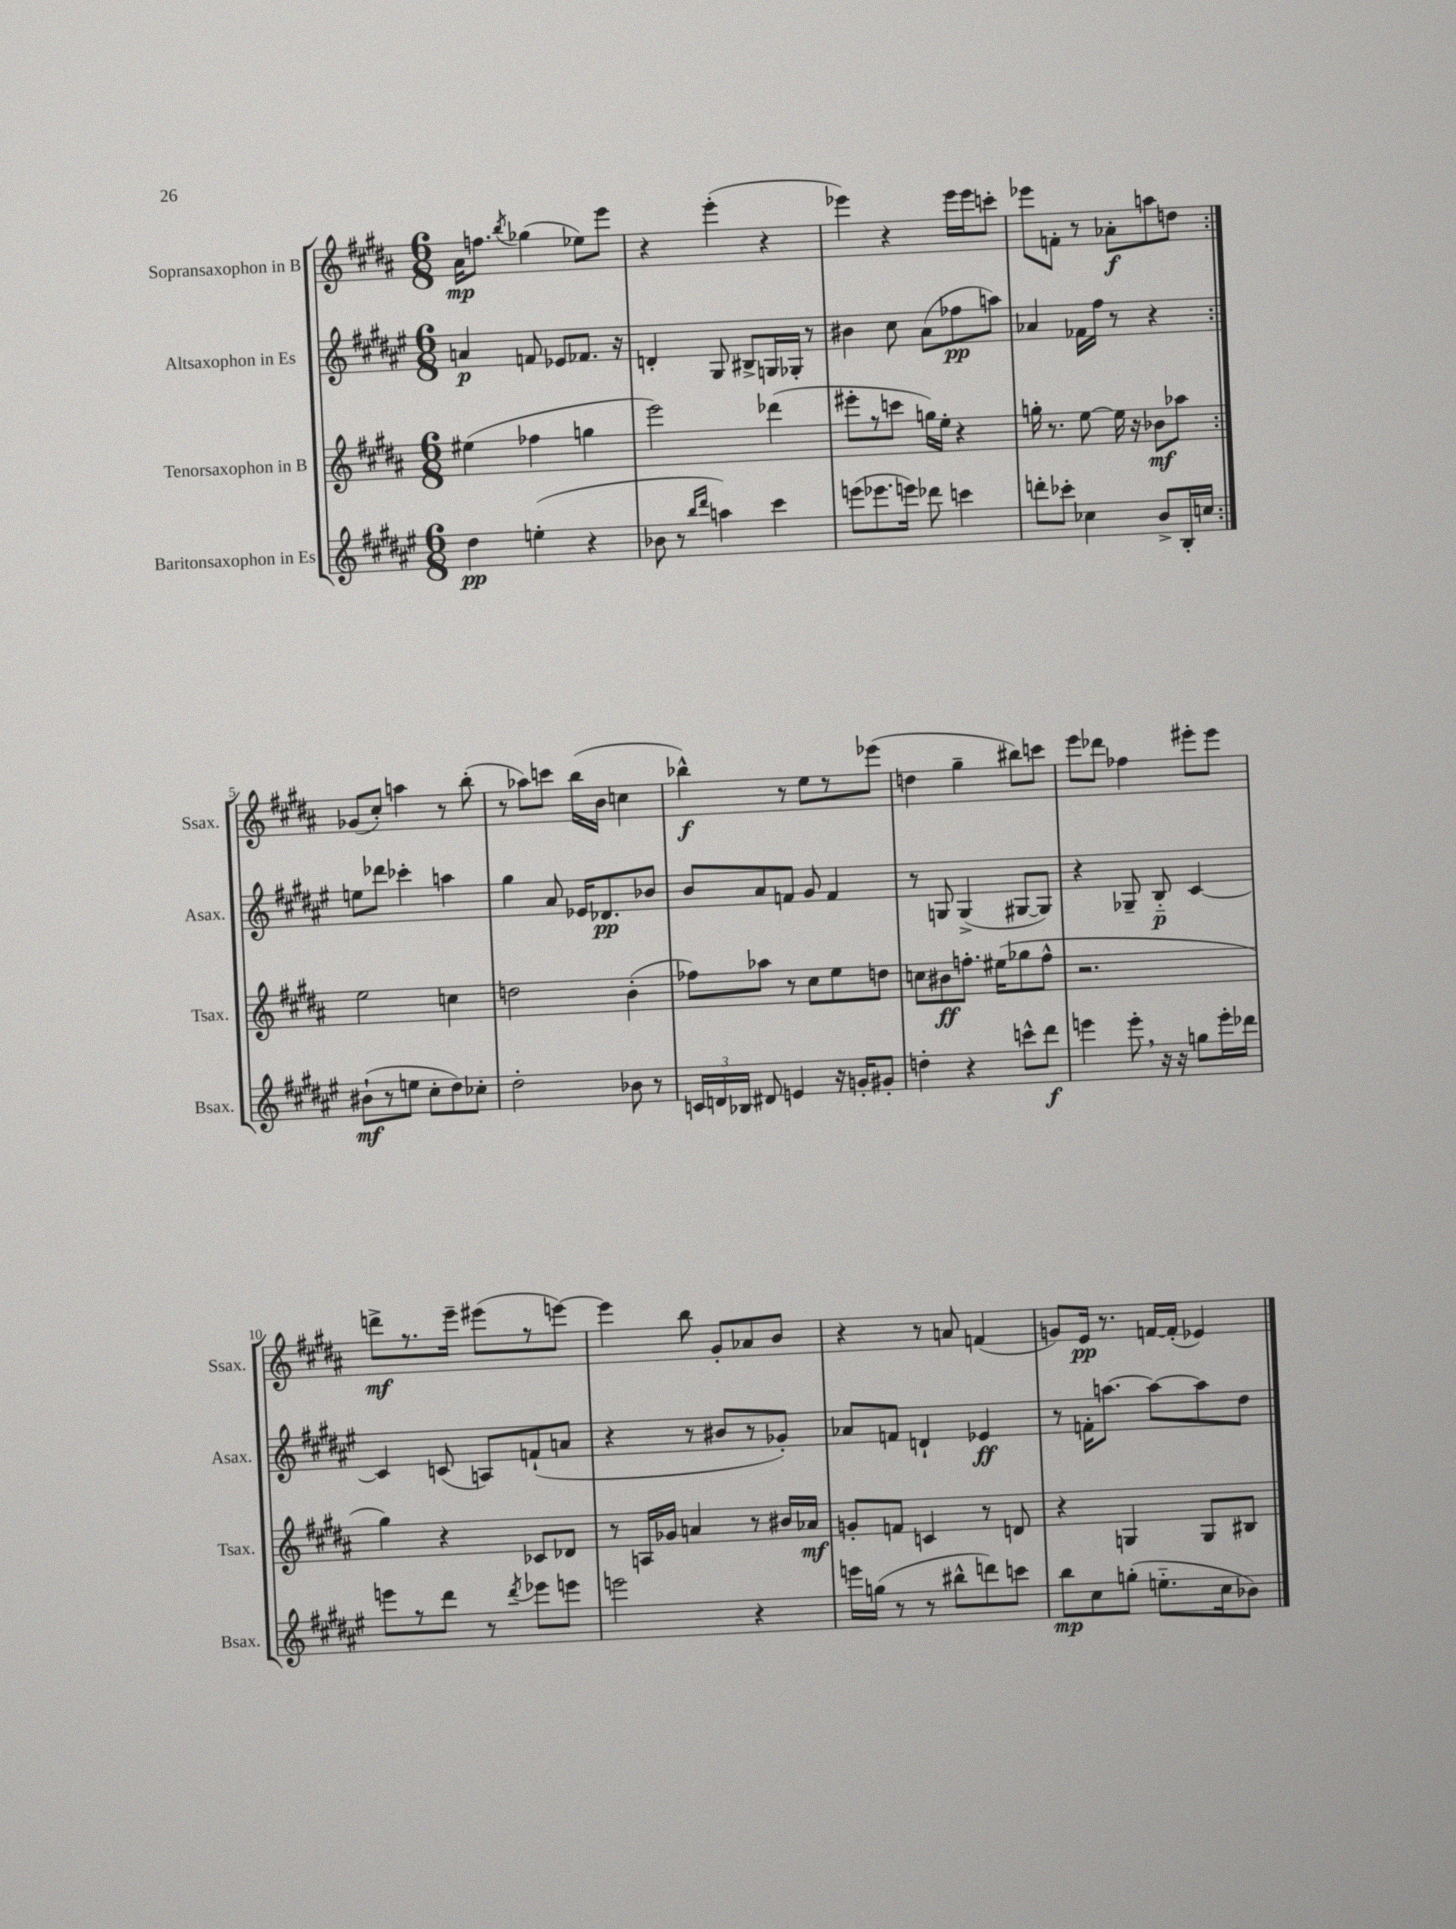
<<
\new StaffGroup <<
\new Staff = "s0" \with { instrumentName = "Sopransaxophon in B" shortInstrumentName = "Ssax." } {
    \clef treble \key b \major \numericTimeSignature \time 6/8
    \autoBeamOff \repeat volta 2 { ais'16[\mp f''8.] \acciaccatura { b''8 } ges''4( ees''8[) e'''8] |
    r4 e'''4-.( r4 |
    ees'''4) r4 ees'''16[ ees'''16 c'''8]-. |
    ees'''8[ f'8]-. r8 aes'8[-.\f a''8 d''8] | }
    ges'8[( cis''8]-.) a''4 r8 b''8-.( |
    r8 aes''8[) c'''8] b''16[( b'16] c''4 |
    bes''4-^\f) r8 e''8[ r8 ees'''8]( |
    d''4 gis''4-- bis''8[) c'''8] |
    e'''8[ des'''8] fes''4 eis'''8[-. eis'''8] |
    d'''8[->\mf r8. e'''16]-- eis'''8[( r8 e'''8]~) |
    e'''4 b''8 gis'8[-. aes'8 b'8] |
    r4 r8 a'8 f'4( |
    g'8[) e'16]\pp r8. f'16[~ f'16]-.( ees'4) \bar "|." |
}
\new Staff = "s1" \with { instrumentName = "Altsaxophon in Es" shortInstrumentName = "Asax." } {
    \clef treble \key fis \major \numericTimeSignature \time 6/8
    \autoBeamOff \repeat volta 2 { a'4\p f'8 ees'8[ fes'8.] r16 |
    d'4-. gis8 bis8[-> g16 ges16]-. r8 |
    bis'4 cis''8 ais'8[( fes''8\pp a''8]) |
    aes'4 fes'16[ fis''16] r8 r4 | }
    e''8[ des'''8] ces'''4-. a''4 |
    gis''4 ais'8 ees'16[ des'8.\pp bes'8] |
    b'8[ ais'8 f'8] gis'8 f'4 |
    r8 g8 g4->( gis8[~ gis8]) |
    r4 ges8-- b8-_\p cis'4~ |
    cis'4 c'8( a8[) f'8-!( a'8] |
    r4 r8 bis'8[ r8 ges'8]-.) |
    aes'8[ f'8] d'4-! ees'4\ff |
    r8 f'16[-. a''8.]~ a''8[~ a''8 dis''8] \bar "|." |
}
\new Staff = "s2" \with { instrumentName = "Tenorsaxophon in B" shortInstrumentName = "Tsax." } {
    \clef treble \key b \major \numericTimeSignature \time 6/8
    \autoBeamOff \repeat volta 2 { eis''4( fes''4 g''4 |
    e'''2) des'''4( |
    eis'''8[-. r8 c'''8] g''16[) e''16]-. r4 |
    g''16-. r8. e''8~ e''16 r16 bes'8[\mf aes''8] | }
    e''2 c''4 |
    d''2 b'4-.( |
    fes''8[) aes''8] r8 cis''8[ e''8 d''8] |
    c''8[ bis'8\ff f''8.]-. eis''16[( ges''8 f''8]-^ |
    r2. |
    gis''4) r4 ces'8[ des'8] |
    r8 a16[ ges'16] a'4 r8 bis'16[ aes'16]\mf |
    g'8[-. f'8] c'4 r8 d'8 |
    r4 g4 g8[ bis8] \bar "|." |
}
\new Staff = "s3" \with { instrumentName = "Baritonsaxophon in Es" shortInstrumentName = "Bsax." } {
    \clef treble \key fis \major \numericTimeSignature \time 6/8
    \autoBeamOff \repeat volta 2 { dis''4\pp e''4-.( r4 |
    bes'8 r8 \grace { b''16[ dis'''16] } a''4) cis'''4 |
    e'''8[( ees'''8. e'''16]) des'''8 c'''4 |
    d'''8[-. ces'''8]-. ces''4 b'8[-> b16-. c''16] | }
    bis'8[-!\mf( r8 e''8] cis''8[-. dis''8) ces''8]-. |
    dis''2-. bes'8 r8 |
    \tuplet 3/2 { c'16[ d'16 bes16] } dis'8 e'4 r16 g'16[-. gis'8]-. |
    d''4-. r4 c'''8[-^ dis'''8]\f |
    e'''4 e'''8-. \breathe r16 r16 g''8[ e'''16-. des'''16] |
    e'''8[ r8 dis'''8] r8 \acciaccatura { dis'''8 } ees'''8[ e'''8] |
    e'''2 r4 |
    e'''16[ g''16]( r8 r8 bis''8[-^ d'''8) c'''8] |
    b''8[\mp cis''8 g''8]-.( e''8.[-_ cis''16 bes'8]) \bar "|." |
}
>>
>>
